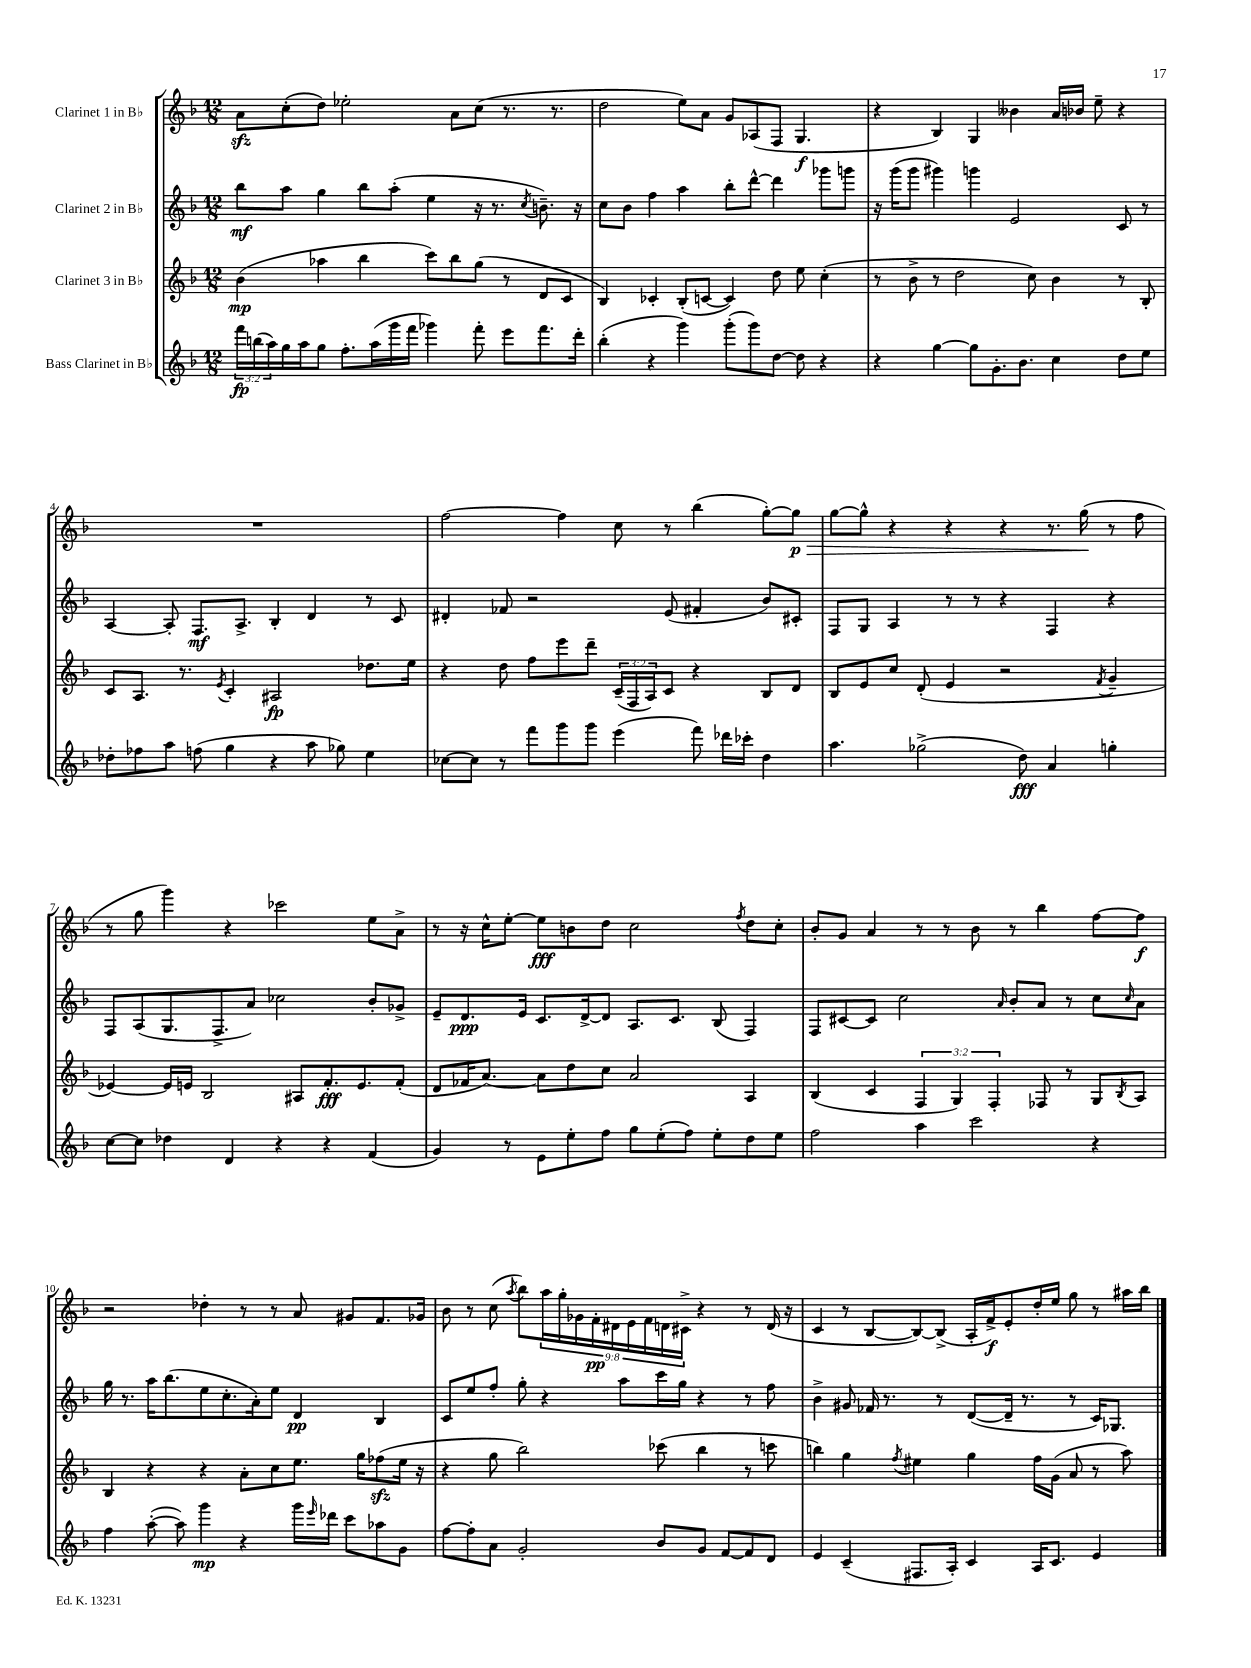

**kern	**dynam	**kern	**dynam	**kern	**dynam	**kern	**dynam
*part4	*part4	*part3	*part3	*part2	*part2	*part1	*part1
*staff4	*staff4	*staff3	*staff3	*staff2	*staff2	*staff1	*staff1
*I"Bass Clarinet in B♭	*	*I"Clarinet 3 in B♭	*	*I"Clarinet 2 in B♭	*	*I"Clarinet 1 in B♭	*
*clefG2	*	*clefG2	*	*clefG2	*	*clefG2	*
*k[b-]	*	*k[b-]	*	*k[b-]	*	*k[b-]	*
*M12/8	*	*M12/8	*	*M12/8	*	*M12/8	*
=1	=1	=1	=1	=1	=1	=1	=1
24fff\LL	fp	(4b-\	mp	8bb-\L	mf	8azz\L	.
(24bbn\	.	.	.	.	.	.	.
24aa\)	.	.	.	.	.	.	.
16gg\	.	.	.	8aa\J	.	(8cc'\	.
16aa\J	.	.	.	.	.	.	.
8gg\J	.	4aa-X\	.	4gg\	.	8dd\J)	.
8.ff'\L	.	.	.	.	.	2ee-X'\	.
.	.	4bb-\	.	8bb-\L	.	.	.
(16aa\L	.	.	.	.	.	.	.
16ggg\	.	.	.	(8aa'\J	.	.	.
16fff\JJ	.	.	.	.	.	.	.
4ggg-X\)	.	8ccc\L)	.	4ee\	.	.	.
.	.	8bb-\	.	.	.	8a\L	.
8fff'\	.	(8gg\J	.	16r	.	(8cc\J	.
.	.	.	.	8.r	.	.	.
8eee\L	.	8r	.	.	.	8.r	.
.	.	.	.	8qcc/	.	.	.
8.fff\	.	8d/L	.	8.bn~\)	.	.	.
.	.	.	.	.	.	8.r	.
.	.	8c/J	.	.	.	.	.
16ddd'\Jk	.	.	.	16r	.	.	.
=2	=2	=2	=2	=2	=2	=2	=2
(4bb-'\	.	4B-/)	.	8cc\L	.	2dd\	.
.	.	.	.	8b-\J	.	.	.
4r	.	4c-X'/	.	4ff\	.	.	.
4ggg\)	.	(8B-'/L	.	4aa\	.	8ee\L)	.
.	.	[8cn/J	.	.	.	8a\J	.
(8ggg'\L	.	4c/])	.	8bb-'\L	.	8g/L	.
8ggg\)	.	.	.	[8ddd^^\J	.	(8A-X/	.
[8dd\J	.	8dd\	.	4ddd\]	.	8F/J	.
8dd\]	.	8ee\	.	.	.	4.G/	f
4r	.	(4cc'\	.	8ggg-X\L	.	.	.
.	.	.	.	8gggn\J	.	.	.
=3	=3	=3	=3	=3	=3	=3	=3
4r	.	8r	.	16r	.	4r	.
.	.	.	.	(16ggg\KL	.	.	.
.	.	8b-^\	.	8ggg\J	.	.	.
[4gg\	.	8r	.	4ggg#X\)	.	4B-/)	.
.	.	2dd\	.	.	.	.	.
8gg\L]	.	.	.	4gggn\	.	4G/	.
8.g'\	.	.	.	.	.	.	.
.	.	.	.	2e/	.	4b--X\	.
8.b-\J	.	.	.	.	.	.	.
.	.	8cc\)	.	.	.	.	.
4cc\	.	4b-\	.	.	.	16a/LL	.
.	.	.	.	.	.	16b-X/JJ	.
.	.	.	.	.	.	8ee~\	.
8dd\L	.	8r	.	8c/	.	4r	.
8ee\J	.	8B-'/	.	8r	.	.	.
!!LO:LB:g=z
=4	=4	=4	=4	=4	=4	=4	=4
8dd-X'\L	.	8c/L	.	[4A/	.	1.r	.
8ff-X\	.	8.A/J	.	.	.	.	.
8aa\J	.	.	.	8A'/]	.	.	.
.	.	8.r	.	.	.	.	.
(8ffn\	.	.	.	8.F/L	mf	.	.
.	.	8qe/	.	.	.	.	.
4gg\	.	4c'/	.	.	.	.	.
.	.	.	.	8.A^/J	.	.	.
4r	.	2A#X/	fp	4B-'/	.	.	.
8aa\	.	.	.	4d/	.	.	.
8gg-X\)	.	.	.	.	.	.	.
4ee\	.	8.dd-X\L	.	8r	.	.	.
.	.	.	.	8c/	.	.	.
.	.	16ee\Jk	.	.	.	.	.
=5	=5	=5	=5	=5	=5	=5	=5
[8cc-X\L	.	4r	.	4d#X'/	.	[2ff\	.
8cc-\J]	.	.	.	.	.	.	.
8r	.	8dd\	.	8f-X/	.	.	.
8fff\L	.	8ff\L	.	2r	.	.	.
8ggg\	.	8eee\	.	.	.	4ff\]	.
8ggg\J	.	8ddd~\J	.	.	.	.	.
(4eee\	.	(24c~/LL	.	.	.	8cc\	.
.	.	24F/	.	.	.	.	.
.	.	24A/J)	.	.	.	.	.
.	.	8c/J	.	(8e/	.	8r	.
8fff\)	.	4r	.	4f#X'/	.	(4bb-\	.
16ddd-X\LL	.	.	.	.	.	.	.
16ccc-X'\JJ	.	.	.	.	.	.	.
4dd\	.	8B-/L	.	8b-/L)	.	[8gg'\L)	.
!	!	!	!	!	!	!	!LO:HP:b
.	.	8d/J	.	8c#X'/J	.	8gg\J]	> p
=6	=6	=6	=6	=6	=6	=6	=6
4.aa\	.	8B-/L	.	8F/L	.	[8gg\L	.
.	.	8e/	.	8G/J	.	8gg^^\J]	.
.	.	8cc/J	.	4A/	.	4r	.
(2gg-X^\	.	(8d'/	.	.	.	.	.
.	.	4e/	.	8r	.	4r	.
.	.	.	.	8r	.	.	.
.	.	2r	.	4r	.	4r	.
8dd\)	fff	.	.	.	.	.	.
4a/	.	.	.	4F/	.	8.r	.
.	.	.	.	.	.	(16gg\	.
.	.	8qf/	.	.	.	.	.
4ggn'\	.	4g~/	.	4r	.	8r	]
.	.	.	.	.	.	8ff\	.
!!LO:LB:g=z
=7	=7	=7	=7	=7	=7	=7	=7
[8cc\L	.	[4e-X/)	.	8F/L	.	8r	.
8cc\J]	.	.	.	(8A/	.	8gg\	.
4dd-X\	.	16e-/LL]	.	8.G/	.	4ggg\)	.
.	.	16en/JJ	.	.	.	.	.
.	.	2B-/	.	.	.	.	.
.	.	.	.	8.F^/	.	.	.
4d/	.	.	.	.	.	4r	.
.	.	.	.	8a/J)	.	.	.
4r	.	.	.	2cc-X\	.	2ccc-X\	.
.	.	8A#X/L	.	.	.	.	.
4r	.	8.f'/	fff	.	.	.	.
.	.	8.e/	.	.	.	.	.
(4f/	.	.	.	8b-'/L	.	8ee\L	.
.	.	(8f'/J	.	8g-X^/J	.	8a^\J	.
=8	=8	=8	=8	=8	=8	=8	=8
4g/)	.	8d/L	.	8e~/L	.	8r	.
.	.	16f-X/K	.	8.d/	ppp	16r	.
.	.	[8.a/J)	.	.	.	16cc^^\KL	.
8r	.	.	.	.	.	[8ee'\J	.
.	.	.	.	16e/Jk	.	.	.
8e\L	.	8a\L]	.	8.c/L	.	8ee\L]	fff
8ee'\	.	8dd\	.	.	.	8bn\	.
.	.	.	.	[16d^/k	.	.	.
8ff\J	.	8cc\J	.	8d/J]	.	8dd\J	.
8gg\L	.	2a/	.	8.A/L	.	2cc\	.
(8ee'\	.	.	.	.	.	.	.
.	.	.	.	8.c/J	.	.	.
8ff\J)	.	.	.	.	.	.	.
8ee'\L	.	.	.	(8B-/	.	.	.
.	.	.	.	.	.	8qff/	.
8dd\	.	4A/	.	4F/)	.	8dd\L	.
8ee\J	.	.	.	.	.	8cc'\J	.
=9	=9	=9	=9	=9	=9	=9	=9
2ff\	.	(4B-/	.	8F/L	.	8b-'/L	.
.	.	.	.	[8c#X/	.	8g/J	.
.	.	4c/	.	8c#/J]	.	4a/	.
.	.	.	.	2cc\	.	.	.
4aa\	.	6F/	.	.	.	8r	.
.	.	.	.	.	.	8r	.
.	.	6G/)	.	.	.	.	.
2ccc\	.	.	.	.	.	8b-\	.
.	.	6F'/	.	.	.	.	.
.	.	.	.	16qqa/	.	.	.
.	.	.	.	8b-'/L	.	8r	.
.	.	8F-X/	.	8a/J	.	4bb-\	.
.	.	8r	.	8r	.	.	.
4r	.	8G/L	.	8cc\L	.	[8ff\L	.
.	.	8qB-/	.	16qqcc/	.	.	.
.	.	8A/J	.	8a\J	.	8ff\J]	f
!!LO:LB:g=z
=10	=10	=10	=10	=10	=10	=10	=10
4ff\	.	4B-/	.	16gg\	.	2r	.
.	.	.	.	8.r	.	.	.
([8aa'\	.	4r	.	16aa\KL	.	.	.
.	.	.	.	(8.bb-\	.	.	.
8aa\])	.	.	.	.	.	.	.
4ggg\	mp	4r	.	8ee\	.	4dd-X'\	.
.	.	.	.	8.cc'\	.	.	.
4r	.	8a'\L	.	.	.	8r	.
.	.	.	.	16a'\k)	.	.	.
.	.	8cc\	.	8ee\J	.	8r	.
16ggg\LL	.	8.ee\J	.	4d/	pp	8a/	.
16qqeee/	.	.	.	.	.	.	.
16ddd-X\JJ	.	.	.	.	.	.	.
8ccc\L	.	.	.	.	.	8g#X/L	.
.	.	16gg\KL	.	.	.	.	.
8aa-X\	.	(8ff-Xzz\	.	4B-/	.	8.f/	.
8g\J	.	16ee\Jk	.	.	.	.	.
.	.	16r	.	.	.	16g-X/Jk	.
=11	=11	=11	=11	=11	=11	=11	=11
[8ff\L	.	4r	.	8c/L	.	8b-\	.
8ff'\]	.	.	.	8ee/	.	8r	.
8a\J	.	8gg\	.	8ff'/J	.	(8cc\	.
.	.	.	.	.	.	8qaa/	.
2g'/	.	2bb-\)	.	8gg'\	.	8bb-\L)	.
.	.	.	.	4r	.	18aa\L	.
.	.	.	.	.	.	18gg'\	.
.	.	.	.	.	.	18g-X\	.
.	.	.	.	.	.	18f'\	pp
.	.	.	.	.	.	18d#X\	.
.	.	.	.	8aa\L	.	.	.
.	.	.	.	.	.	18e\	.
.	.	.	.	.	.	18f\	.
8b-/L	.	(8ccc-X\	.	16ccc\L	.	.	.
.	.	.	.	.	.	18dn\	.
.	.	.	.	16gg\JJ	.	.	.
.	.	.	.	.	.	18c#X^\JJ	.
8g/J	.	4bb-\	.	4r	.	4r	.
[8f/L	.	.	.	.	.	.	.
8f/]	.	8r	.	8r	.	8r	.
8d/J	.	8cccn\	.	8ff\	.	(16d/	.
.	.	.	.	.	.	16r	.
=12	=12	=12	=12	=12	=12	=12	=12
4e/	.	4bbn\)	.	4b-^\	.	4c/	.
(4c~/	.	4gg\	.	8g#X/	.	8r	.
.	.	.	.	16f-X/	.	[8B-/L	.
.	.	.	.	8.r	.	.	.
.	.	8qff/	.	.	.	.	.
8.F#X/L	.	4ee#X\	.	.	.	8B-/_)	.
.	.	.	.	8r	.	(8B-^/J]	.
16A'/Jk)	.	.	.	.	.	.	.
4c/	.	4gg\	.	([8d/L	.	16A'/LL	.
.	.	.	.	.	.	16f^/J)	f
.	.	.	.	16d~/Jk]	.	8e'/	.
.	.	.	.	8.r	.	.	.
16A/KL	.	16ff\LL	.	.	.	16dd'/L	.
8.c/J	.	(16g\JJ	.	.	.	16ee/JJ	.
.	.	8a/	.	8r	.	8gg\	.
4e/	.	8r	.	16c/KL)	.	8r	.
.	.	.	.	8.G-X/J	.	.	.
.	.	8aa\)	.	.	.	16aa#X\LL	.
.	.	.	.	.	.	16bb-\JJ	.
==	==	==	==	==	==	==	==
*-	*-	*-	*-	*-	*-	*-	*-
